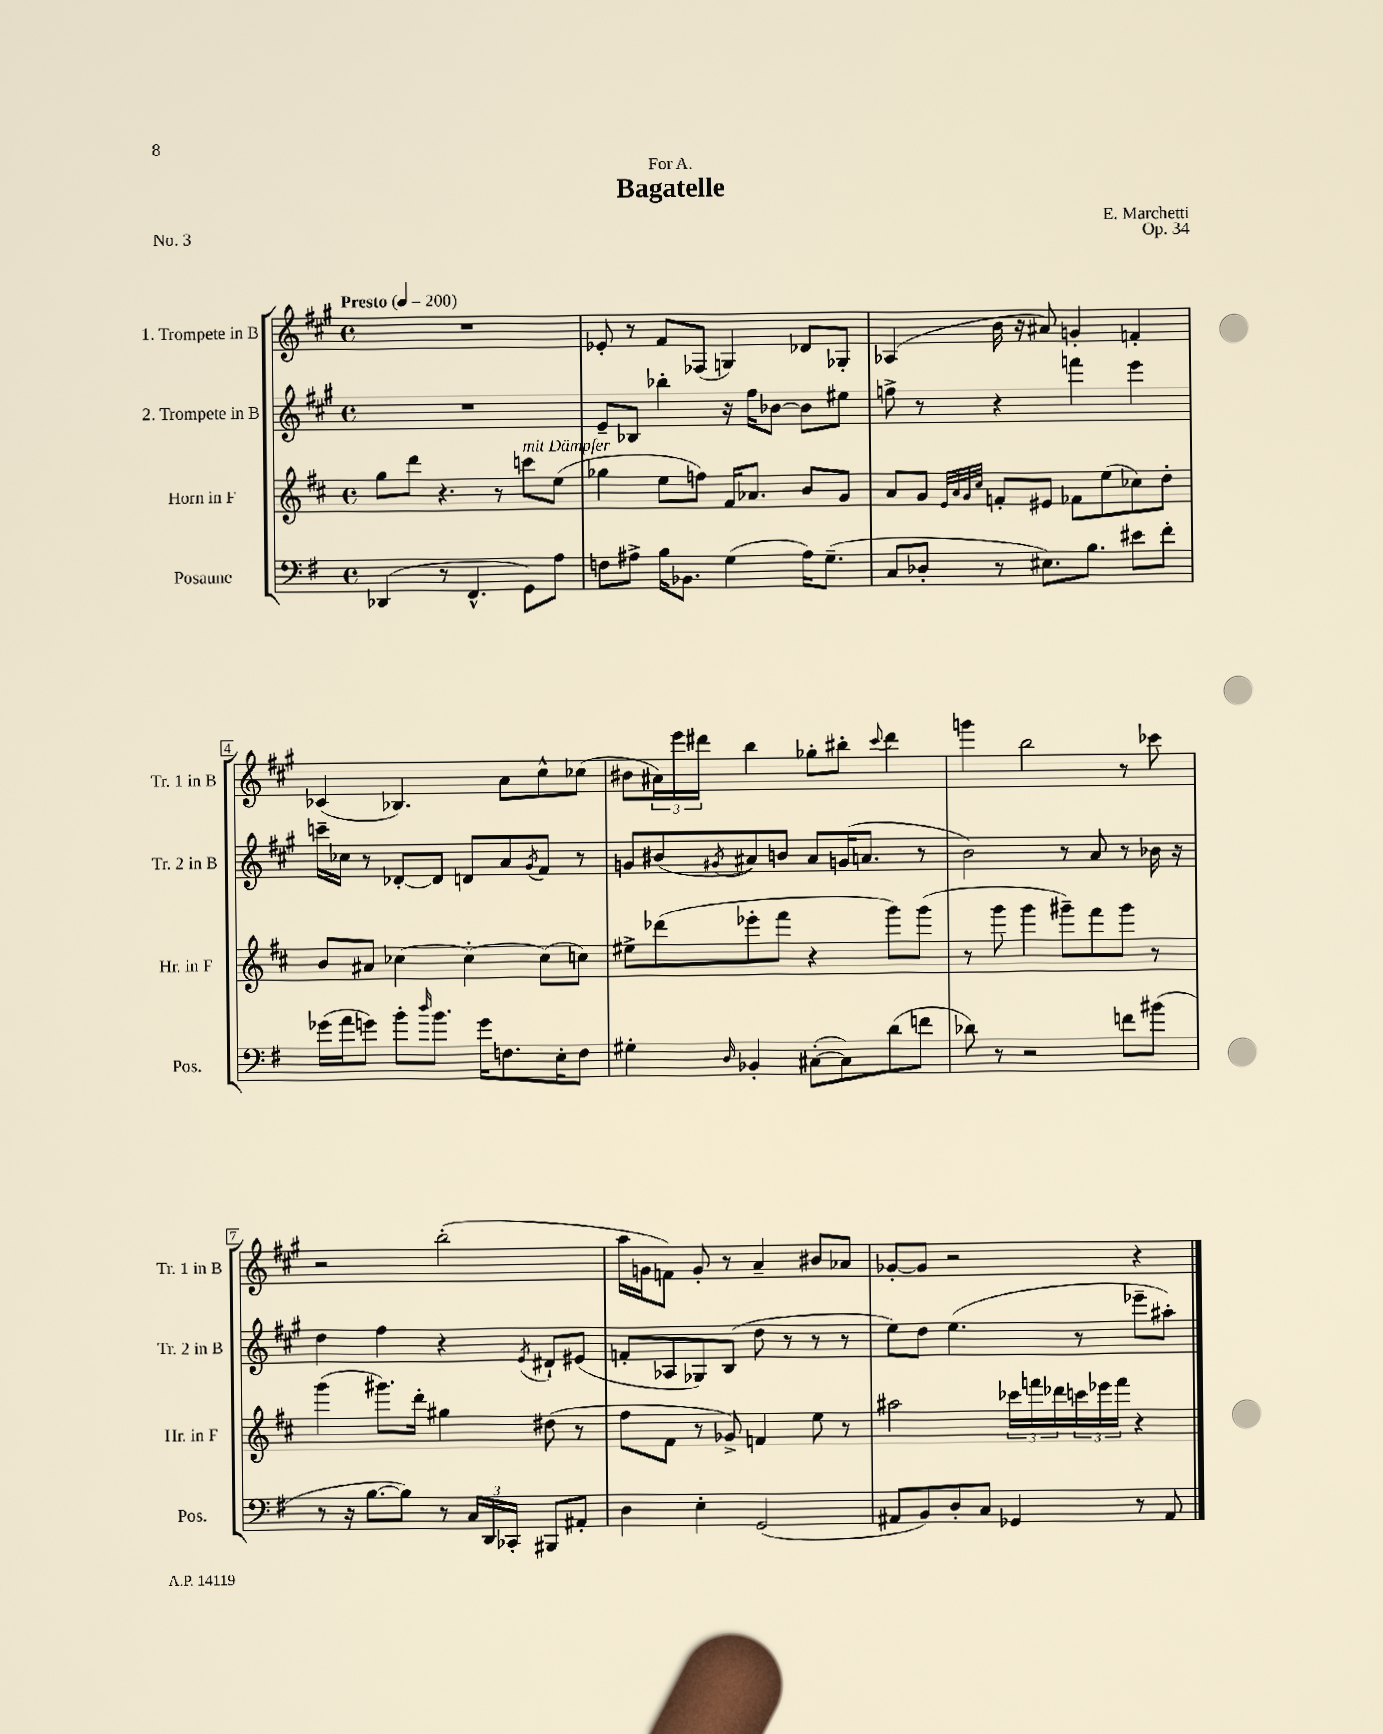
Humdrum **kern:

**kern	**kern	**kern	**kern
*part4	*part3	*part2	*part1
*staff4	*staff3	*staff2	*staff1
*I"Posaune	*I"Horn in F	*I"2. Trompete in B	*I"1. Trompete in B
*I'Pos.	*I'Hr. in F	*I'Tr. 2 in B	*I'Tr. 1 in B
*clefF4	*clefG2	*clefG2	*clefG2
*k[f#]	*k[f#c#]	*k[f#c#g#]	*k[f#c#g#]
*M4/4	*M4/4	*M4/4	*M4/4
*met(c)	*met(c)	*met(c)	*met(c)
*MM200	*MM200	*MM200	*MM200
=1	=1	=1	=1
!	!	!	!LO:TX:a:B:t=Presto
(4DD-X/	8gg\L	1r	1r
.	8ddd\J	.	.
8r	4.r	.	.
4.FF#^^/	.	.	.
.	8r	.	.
!	!LO:TX:a:i:t=mit Dämpfer	!	!
8GG\L)	8cccn\L	.	.
8A\J	(8ee\J	.	.
=2	=2	=2	=2
8Fn\L	4gg-X\	8e~/L	8e-X'/
8A#X^\J	.	8B-X/J	8r
16B\KL	8ee\L	4bb-X'\	8f#/L
8.BB-X\J	.	.	.
.	8ffn\J)	.	(8F-X/J
(4G\	16f#/KL	16r	4Gn/)
.	8.a-X/J	16ff#\KL	.
.	.	[8b-X\J	.
16A#\KL)	8b/L	8b-\L]	8d-X/L
(8.G~\J	.	.	.
.	8g/J	8ee#X\J	8G-X'/J
=3	=3	=3	=3
8C/L	8a/L	8ffn^\	(4A-X/
8D-X'/J	8g/J	8r	.
.	32qqe/LLL	.	.
.	32qqa/	.	.
.	32qqg/	.	.
.	32qqcc#/JJJ	.	.
8r	8fn'/L	4r	16b\
.	.	.	16r
8.E#X\L)	8e#X/J	.	8a#X/)
.	8f-X\L	4fffn\	4gn'/
8.B\J	.	.	.
.	(8ee\	.	.
8e#X\L	8cc-X\)	4eee\	4fn'/
8f#'\J	8dd'\J	.	.
!!LO:LB:g=z
=4	=4	=4	=4
(16g-X\LL	8b/L	16cccn~\LL	(4c-X/
16a\J	.	16cc-X\JJ	.
8gn\J)	8a#X/J	8r	.
8b'\L	[4cc-X\	[8d-X'/L	4.B-X/)
16qqdd/	.	.	.
8.b\J	.	8d-/J]	.
.	4cc-'\_	8dn/L	.
16g\KL	.	.	.
8.Fn\	.	8a/	8a\L
.	.	8qg#/	.
.	(8cc-\L]	8f#/J	8cc#^^\
16E'\K	.	.	.
8F\J	8ccn\J)	8r	(8cc-X\J
=5	=5	=5	=5
4G#X'\	8ee#X^\L	8gn/L	8b#X\L
.	(8ddd-X\	(8b#X/	24a#X\L)
.	.	.	24eee\
.	.	.	24ddd#X\JJ
16qqD/	.	8qg#X/	.
4BB-X'/	8eee-X'\	8a#X/)	4bb\
.	8fff#\J	8bn/J	.
([8C#X'\L	4r	8a#/L	8gg-X'\L
8C#\])	.	(16gn/K	8bb#X'\J
.	.	8.an/J	.
.	.	.	8qqccc#/
(8d\	8ggg\L)	.	4ddd#\
8fn\J	(8ggg\J	8r	.
=6	=6	=6	=6
8d-X\)	8r	2b\)	4gggn\
8r	8ggg\	.	.
2r	4ggg\	.	2bb\
.	8ggg#X~\L)	8r	.
.	8fff#\	8a/	.
8fn\L	8ggg#\J	8r	8r
(8b#X\J	8r	16b-X\	8ccc-X\
.	.	16r	.
!!LO:LB:g=z
=7	=7	=7	=7
8r	(4ggg\	4dd\	2r
16r	.	.	.
[8.B\L	.	.	.
.	8.ggg#X\L)	4ff#\	.
8B\J])	.	.	.
.	16ddd'\Jk	.	.
8r	4gg#X\	4r	(2bb'\
24C/LL	.	.	.
24DD/	.	.	.
24CC-X'/JJ	.	.	.
.	.	8qe/	.
8BBB#X/L	(8dd#X\	8d#X`/L	.
8AA#X'/J	8r	(8e#X/J	.
=8	=8	=8	=8
4D\	8ff#\L	8fn'/L	16aa\LL
.	.	.	16gn\J
.	8f#\J	8A-X/	8fn\J)
4E'\	8r	8G-X/)	8g'/
.	8g-X^/)	(8B/J	8r
(2GG/	4fn/	8dd\	4a~/
.	.	8r	.
.	8ee\	8r	8b#X/L
.	8r	8r	8a-X/J
=9	=9	=9	=9
8AA#X/L	2aa#X\	8ee\L)	[8g-X'/L
8BB/)	.	8dd\J	8g-/J]
8D'/	.	(4.ee\	2r
8C/J	.	.	.
4GG-X/	24ccc-X\LL	.	.
.	24fffn\	.	.
.	24ddd-X\	.	.
.	24cccn\	8r	.
.	24eee-X\	.	.
.	24fff\JJ	.	.
8r	4r	8eee-X~\L	4r
8AA#/	.	8aa#X'\J)	.
==	==	==	==
*-	*-	*-	*-
